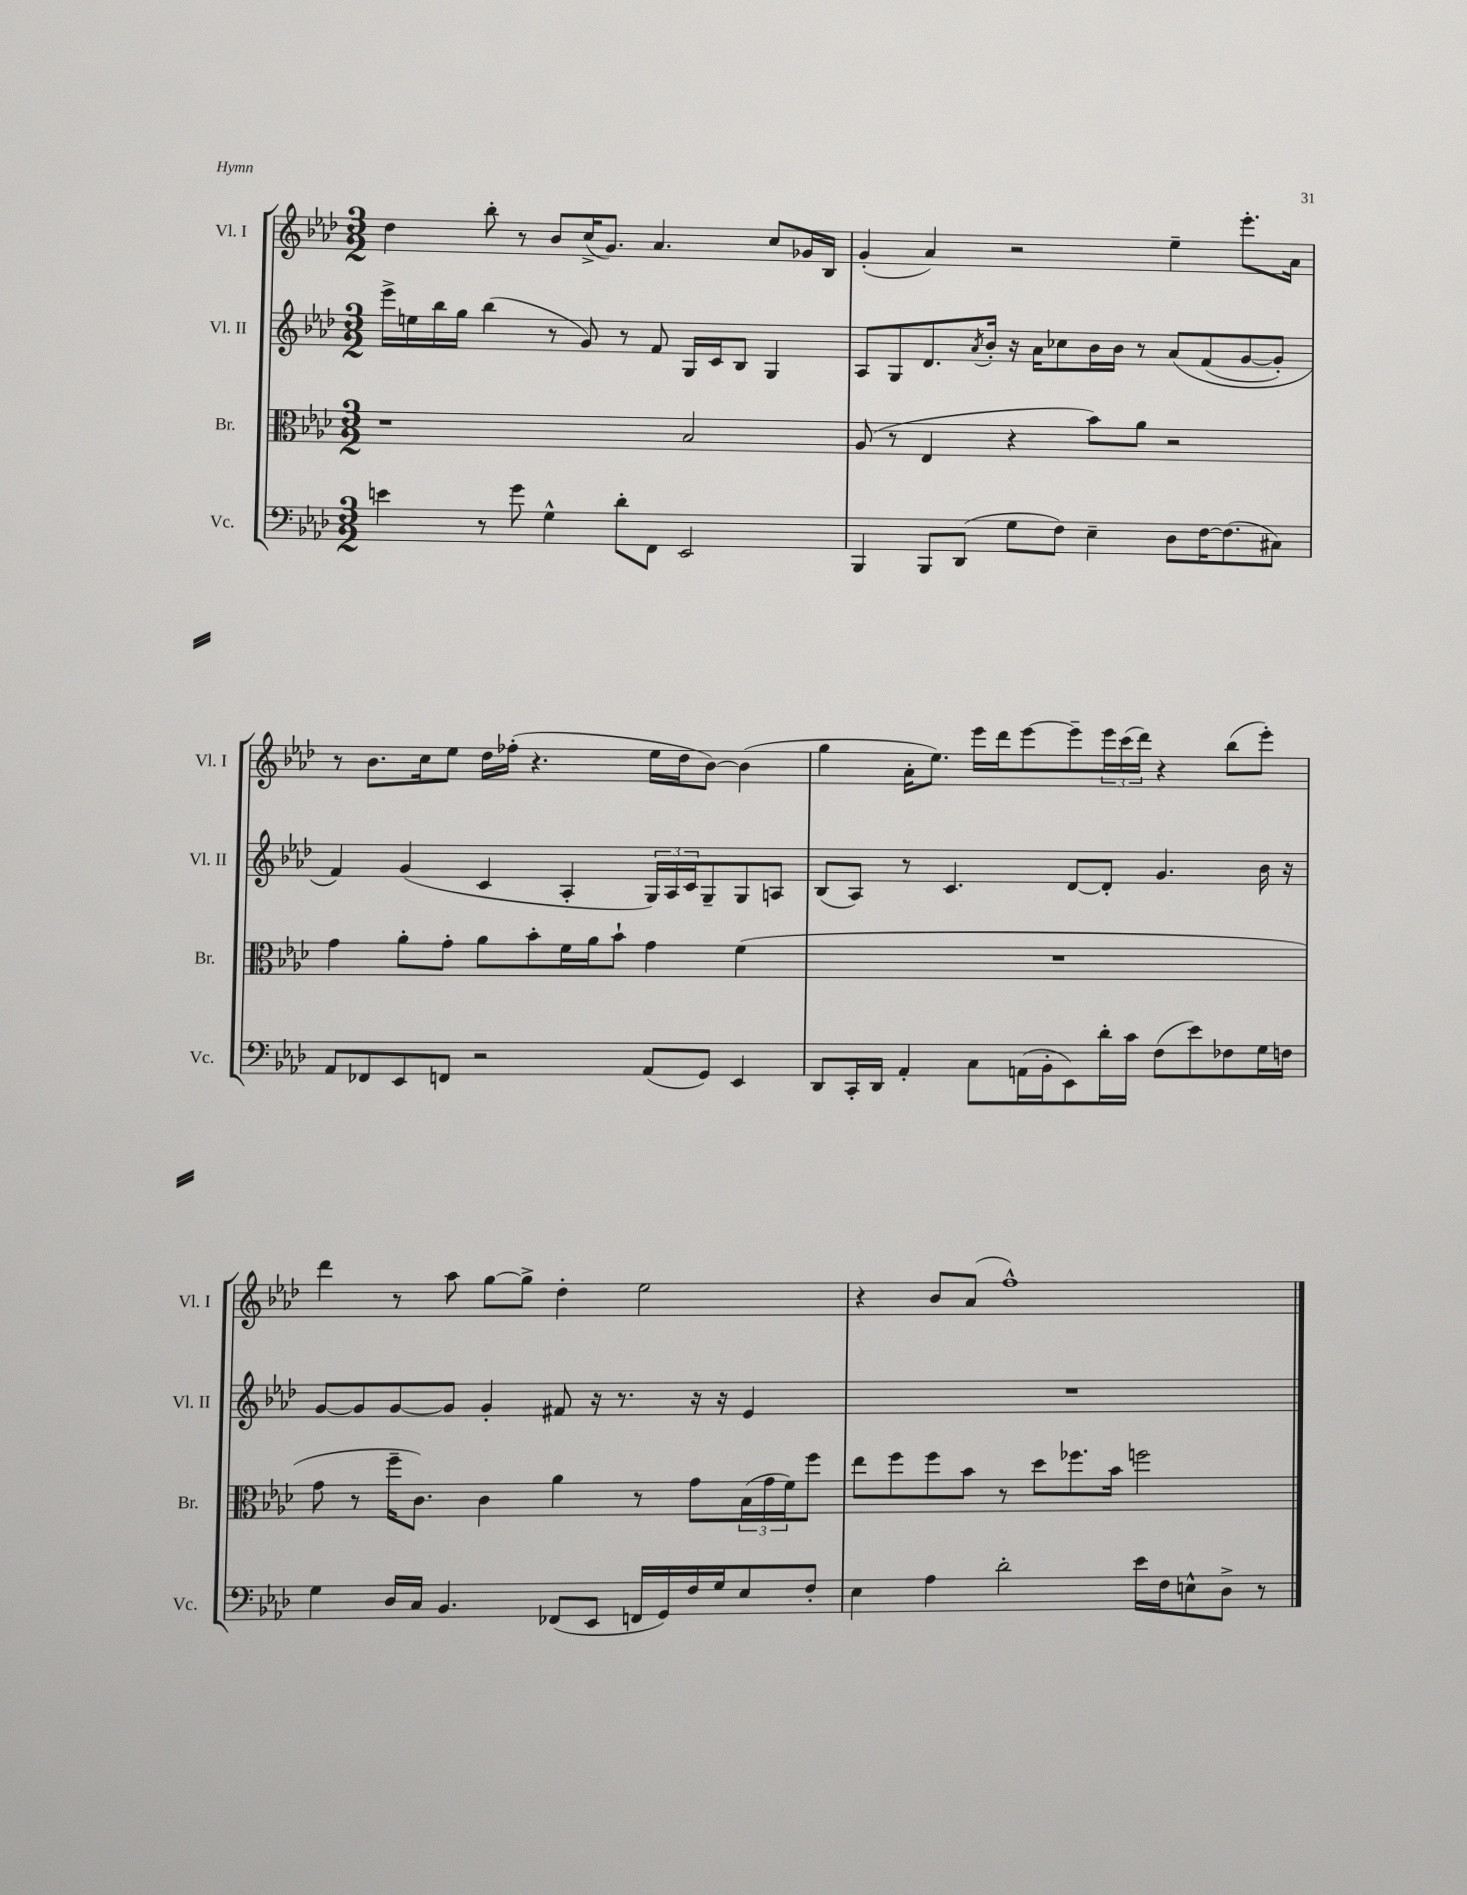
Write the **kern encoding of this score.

**kern	**kern	**kern	**kern
*part4	*part3	*part2	*part1
*staff4	*staff3	*staff2	*staff1
*I"Vc.	*I"Br.	*I"Vl. II	*I"Vl. I
*I'Vc.	*I'Br.	*I'Vl. II	*I'Vl. I
*clefF4	*clefC3	*clefG2	*clefG2
*k[b-e-a-d-]	*k[b-e-a-d-]	*k[b-e-a-d-]	*k[b-e-a-d-]
*M3/2	*M3/2	*M3/2	*M3/2
=6	=6	=6	=6
4en\	1r	16eee-^\LL	4dd-\
.	.	16een\	.
.	.	16bb-\	.
.	.	16gg\JJ	.
8r	.	(4bb-\	8bb-'\
8g\	.	.	8r
4G^^\	.	8r	8b-/L
.	.	8g/)	(16cc^/K
.	.	.	8.g/J)
8d-'\L	.	8r	.
8FF\J	.	8f/	4.a-/
2EE-/	2B-/	16G/LL	.
.	.	16c/J	.
.	.	8B-/J	.
.	.	4G/	8cc/L
.	.	.	16g-X/L
.	.	.	16B-/JJ
=7	=7	=7	=7
4BBB-/	(8A-/	8A-/L	(4g'/
.	8r	8G/	.
8BBB-/L	4E-/	8.d-/	4a-/)
(8DD-/J	.	.	.
.	.	8qa-/	.
.	.	16b-'/Jk	.
8G\L	4r	16r	2r
.	.	16a-\KL	.
8F\J)	.	8cc-X\	.
4E-~\	8b-\L)	16b-\L	.
.	.	16b-\JJ	.
.	8a-\J	8r	.
8D-\L	2r	(8a-/L	4ee-~\
[16F\K	.	(8f/	.
(8.F\]	.	.	.
.	.	[8g/	8.eee-'\L
8C#X\J)	.	8g'/J])	.
.	.	.	16a-\Jk
!!LO:LB:g=z
=8	=8	=8	=8
8AA-/L	4g\	4f/)	8r
8FF-X/	.	.	8.b-\L
8EE-/	8a-'\L	(4g/	.
.	.	.	16cc\k
8FFn/J	8g'\J	.	8ee-\J
2r	8a-\L	4c/	16dd-\LL
.	.	.	(16ff-X'\JJ
.	8b-'\	.	4.r
.	16f\L	4A-'/	.
.	16a-\J	.	.
.	8b-`\J	.	.
(8AA-/L	4g\	24G/LL)	16ee-\LL
.	.	24A-/	.
.	.	.	16dd-\J
.	.	24c/J	.
8GG/J)	.	8G~/	[8b-\J)
4EE-/	(4f\	8G/	(4b-\]
.	.	8An/J	.
=9	=9	=9	=9
8DD-/L	1.r	(8B-/L	4gg\
16CC'/L	.	8A-/J)	.
16DD-/JJ	.	.	.
4AA-'/	.	8r	16a-'\KL
.	.	.	8.ee-\J)
.	.	4.c/	.
8C\L	.	.	16eee-\LL
.	.	.	16ddd-\J
(16AAn\L	.	.	[8eee-\
16BB-'\J	.	.	.
8EE-\)	.	[8d-/L	8eee-~\]
16d-'\L	.	8d-'/J]	24eee-\L
.	.	.	(24ccc\
16c\JJ	.	.	.
.	.	.	24ddd-\JJ)
(8F\L	.	4.g/	4r
8e-\)	.	.	.
8F-X\	.	.	(8bb-\L
16G\L	.	16b-\	8eee-'\J)
16Fn\JJ	.	16r	.
!!LO:LB:g=z
=10	=10	=10	=10
4G\	8g\	[8g/L	4ddd-\
.	8r	8g/]	.
16D-/LL	16ff~\KL	[8g/	8r
16C/JJ	8.c\J)	.	.
4.BB-/	.	8g/J]	8aa-\
.	4c\	4g'/	[8gg\L
.	.	.	8gg^\J]
(8FF-X/L	4a-\	8f#X/	4dd-'\
8EE-/J	.	16r	.
.	.	8.r	.
16FFn/LL	8r	.	2ee-\
16GG/)	.	.	.
16F/	8g\L	16r	.
16G/J	.	16r	.
8E-/	(24B-\L	4e-/	.
.	24g\	.	.
.	24f\J)	.	.
8F'/J	8ff\J	.	.
=11	=11	=11	=11
4E-\	8ee-\L	1.r	4r
.	8ff\	.	.
4A-\	8ff\	.	8b-/L
.	8b-\J	.	(8a-/J
2d-'\	8r	.	1ff^^)
.	8dd-\L	.	.
.	8.ff-X\	.	.
.	16b-\Jk	.	.
16e-\LL	2ffn\	.	.
16F\J	.	.	.
8En^^\	.	.	.
8D-^\J	.	.	.
8r	.	.	.
==	==	==	==
*-	*-	*-	*-
